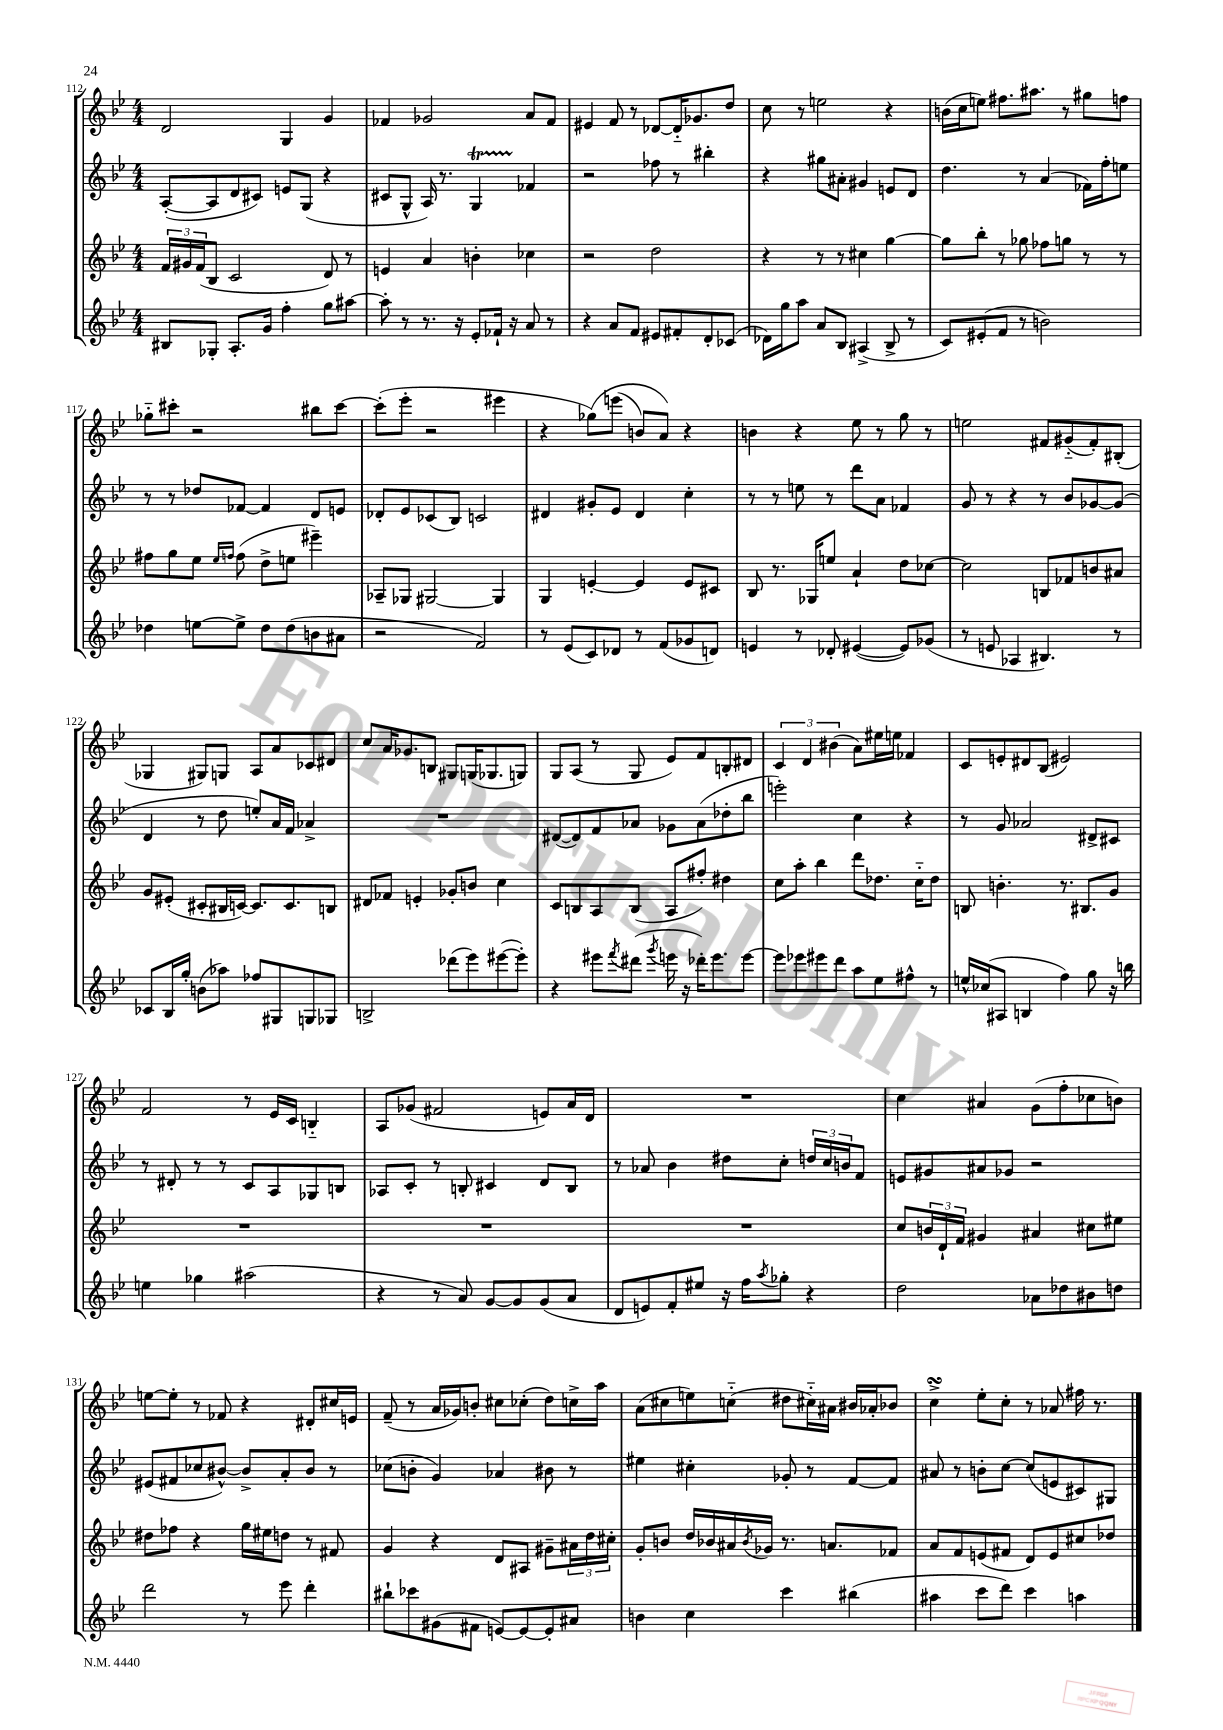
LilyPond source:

<<
\new StaffGroup <<
\new Staff = "s0" {
    \clef treble \key bes \major \numericTimeSignature \time 4/4
    d'2 g4 g'4 |
    fes'4 ges'2 a'8 fes'8 |
    eis'4 f'8 r8 des'8~ des'16-_ ges'8. d''8 |
    c''8 r8 e''2 r4 |
    b'16( c''16 e''8) fis''8. ais''8. r8 gis''8 f''8 |
    ges''8-_ cis'''8-. r2 bis''8 cis'''8~ |
    cis'''8-.( ees'''8-. r2 eis'''4 |
    r4 ges''8)\( e'''8( b'8) a'8\) r4 |
    b'4 r4 ees''8 r8 g''8 r8 |
    e''2 fis'8 gis'8-_( fis'8-.) bis8-.( |
    ges4 gis8) g8 a8 a'8 ces'8 dis'8 |
    c''8 a'16 ges'8. b8 gis8 g16( ges8. g8) |
    g8 a8( r8 g8 ees'8) f'8 b8-. dis'8 |
    \tuplet 3/2 { c'4 d'4 bis'4( } a'8) eis''16 e''16 fes'4 |
    c'8 e'8-. dis'8 bes8( eis'2) |
    f'2 r8 ees'16 c'16 b4-_ |
    a8 ges'8( fis'2 e'8) a'16 d'16 |
    R1 |
    c''4 ais'4 g'8( f''8-. ces''8 b'8) |
    e''8~ e''8-. r8 fes'8 r4 dis'8-. cis''16 e'16 |
    f'8--( r8 a'16 ges'16) b'8-. cis''8 ces''8-.( d''8) c''16-> a''16 |
    a'8( cis''8 e''8) c''8-_( dis''8 cis''16-_) ais'16 bis'16 aes'16-. bes'8 |
    c''4->\turn ees''8-. c''8-. r8 aes'8 fis''16 r8. \bar "|." |
}
\new Staff = "s1" {
    \clef treble \key bes \major \numericTimeSignature \time 4/4
    a8~-.( a8 d'8 cis'8) e'8 g8( r4 |
    cis'8 g8-^ a16) r8. g4\startTrillSpan fes'4\stopTrillSpan |
    r2 fes''8 r8 bis''4-. |
    r4 gis''8 ais'8-. gis'4 e'8 d'8 |
    d''4. r8 a'4( fes'16) f''16-. e''8 |
    r8 r8 des''8 fes'8~ fes'4 d'8 e'8 |
    des'8-. ees'8 ces'8( bes8) c'2 |
    dis'4 gis'8-. ees'8 dis'4 c''4-. |
    r8 r8 e''8 r8 d'''8 a'8 fes'4 |
    g'8 r8 r4 r8 bes'8 ges'8~ ges'8( |
    d'4 r8 d''8 e''8-.) a'16 f'16 aes'4-> |
    R1 |
    dis'8~( dis'8) f'8 aes'8 ges'8 aes'8( des''8-. bes''8 |
    e'''2-.) c''4 r4 |
    r8 g'8 aes'2 dis'8-> cis'8 |
    r8 dis'8-. r8 r8 c'8 a8 ges8 b8 |
    aes8 c'8-. r8 b8-. cis'4 d'8 b8 |
    r8 aes'8 bes'4 dis''8 c''8-. \tuplet 3/2 { d''16 c''16 b'16 } f'8 |
    e'8 gis'8 ais'8 ges'8 r2 |
    eis'8( fis'8 ces''8 bis'8~-^) bis'8-> a'8-. bis'8 r8 |
    ces''8( b'8-. g'4) aes'4 bis'8 r8 |
    eis''4 cis''4-. ges'8-. r8 f'8~ f'8 |
    ais'8 r8 b'8-. c''8~ c''8( e'8 cis'8) gis8 \bar "|." |
}
\new Staff = "s2" {
    \clef treble \key bes \major \numericTimeSignature \time 4/4
    \tuplet 3/2 { f'16 gis'16 f'16( } bes8 c'2 d'8) r8 |
    e'4 a'4 b'4-. ces''4 |
    r2 d''2 |
    r4 r8 r8 cis''4 g''4~ |
    g''8 bes''8-. r8 ges''8 fes''8 g''8 r8 r8 |
    fis''8 g''8 ees''8 \grace { ees''16 f''16 } f''8( d''8-> e''8 eis'''4--) |
    aes8-- ges8 gis2~ gis4 |
    g4 e'4~-. e'4 e'8 cis'8 |
    bes8 r8. ges16 e''8 a'4-! d''8 ces''8~ |
    ces''2 b8 fes'8 b'8 ais'8 |
    g'8 eis'8-.( cis'8-. bis16 c'16~) c'8. c'8. b8 |
    dis'8 fes'8 e'4-. ges'8-. b'8 c''4 |
    c'8 b8 a8 b8( a8 fis''8-.) dis''4 |
    c''8 a''8-. bes''4 d'''8 des''8. c''16-_ des''8 |
    b8 b'4.-. r8. bis8. g'8 |
    R1 |
    R1 |
    R1 |
    c''8 \tuplet 3/2 { b'16 d'16-! f'16 } gis'4 ais'4 cis''8 eis''8 |
    dis''8 fes''8 r4 g''16 eis''16 d''8 r8 fis'8 |
    g'4 r4 d'8 ais8 gis'8-- \tuplet 3/2 { ais'16 d''16 cis''16-. } |
    g'8-. b'8 d''16 bes'16 ais'16 \acciaccatura { bes'8 } ges'16 r8. a'8. fes'8 |
    a'8 f'8 e'8( fis'8 d'8) e'8 cis''8 des''8 \bar "|." |
}
\new Staff = "s3" {
    \clef treble \key bes \major \numericTimeSignature \time 4/4
    bis8 ges8-. a8.-. g'16 f''4-. g''8 ais''8~ |
    ais''8-. r8 r8. r16 ees'8-. fes'16-! r16 a'8 r8 |
    r4 a'8 f'8 eis'8 fis'8-. d'8-. ces'8( |
    des'16) g''16 a''8 a'8 bes8 ais4->( bes8-> r8 |
    c'8) eis'8-.( f'8 r8 b'2) |
    des''4 e''8~ e''8-> des''8 des''8( b'8 ais'8 |
    r2 f'2) |
    r8 ees'8( c'8) des'8 r8 f'8( ges'8 d'8) |
    e'4 r8 des'8-. eis'4~( eis'8) ges'8( |
    r8 e'8 aes4 bis4.) r8 |
    ces'8 bes16 g''16-. b'8( aes''8) fes''8 gis8 g8 ges8 |
    b2-> des'''8( ees'''8) eis'''8~( eis'''8-.) |
    r4 eis'''8 \acciaccatura { f'''8 } dis'''8( \acciaccatura { g'''8 } e'''16 r16 des'''16-.) e'''8. e'''8~ |
    e'''8 ees'''8 eis'''8 d'''8 a''8 ees''8 fis''8-^ r8 |
    e''16-^ ces''16( ais8 b4 f''4) g''8 r16 b''16 |
    e''4 ges''4 ais''2( |
    r4 r8 a'8) g'8~ g'8 g'8( a'8 |
    d'8 e'8) f'8-. eis''8 r16 f''16 \acciaccatura { a''8 } ges''8-. r4 |
    d''2 aes'8 des''8 bis'8 d''8 |
    d'''2 r8 ees'''8 d'''4-. |
    bis''8-! ces'''8 gis'8( fis'8 e'8~) e'8~ e'8-. ais'8 |
    b'4 c''4 c'''4 bis''4( |
    ais''4 c'''8 d'''8) c'''4 a''4 \bar "|." |
}
>>
>>
\layout { \context { \Score currentBarNumber = #112 } }
